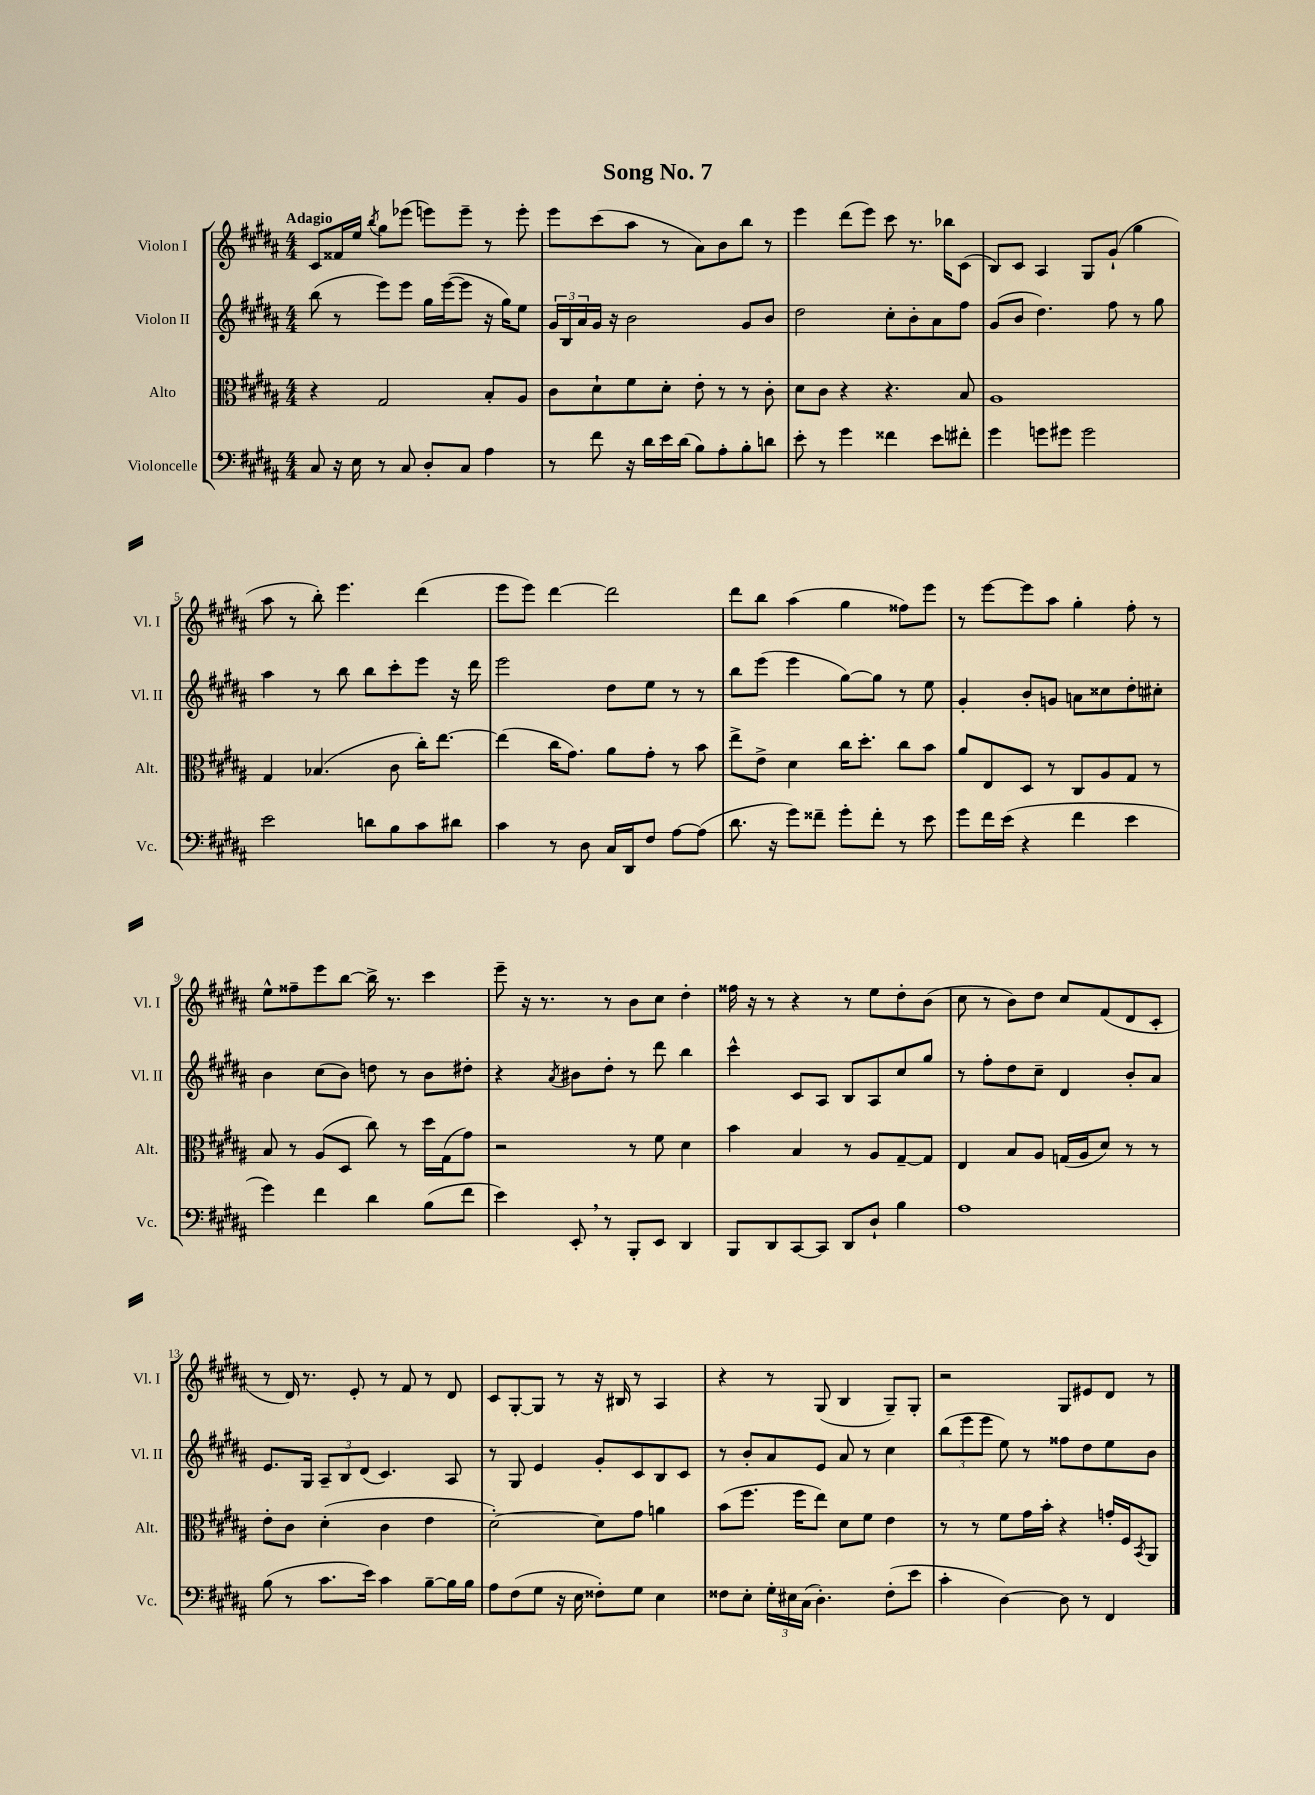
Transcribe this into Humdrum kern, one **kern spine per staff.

**kern	**kern	**kern	**kern
*staff4	*staff3	*staff2	*staff1
*clefF4	*clefC3	*clefG2	*clefG2
*k[f#c#g#d#a#]	*k[f#c#g#d#a#]	*k[f#c#g#d#a#]	*k[f#c#g#d#a#]
*M4/4	*M4/4	*M4/4	*M4/4
8C#	4r	(8bb	8c#
16r	.	8r	16f##
16E	.	.	16ee
.	.	.	8qbb
8r	2G#	8eee)	8gg#
8C#	.	8eee	(8eee-
8D#'	.	16gg#	8eee)
.	.	([16eee	.
8C#	.	8eee]	8eee~
4A#	8B'	16r	8r
.	.	16gg#)	.
.	8A#	8ee	8eee'
=	=	=	=
8r	8c#	24g#	8eee
.	.	24B	.
.	.	24a#	.
8f#	8d#`	16g#	(8ccc#
.	.	16r	.
16r	8f#	2b	8aa#
16d#	.	.	.
16e	8d#'	.	8r
(16d#	.	.	.
8B)	8e'	.	8a#)
8A#'	8r	.	8b
8B'	8r	8g#	8bb
8d	8c#'	8b	8r
=	=	=	=
8e'	8d#	2dd#	4eee
8r	8c#	.	.
4g#	4r	.	(8ddd#
.	.	.	8eee)
4f##	4.r	8cc#'	8ccc#
.	.	8b'	8.r
8e	.	8a#	.
.	.	.	16bb-
8f#'	8B	8ff#	(8c#
=	=	=	=
4g#	1A#	(8g#	8B)
.	.	8b	8c#
8g	.	4.dd#)	4A#
8g#	.	.	.
2g#	.	.	8G#
.	.	8ff#	(8g#`
.	.	8r	4gg#
.	.	8gg#	.
=	=	=	=
2e	4G#	4aa#	8aa#
.	.	.	8r
.	(4.B-	8r	8bb')
.	.	8bb	4.eee
8d	.	8bb	.
8B	8c#	8ccc#'	.
8c#	16cc#')	8eee	(4ddd#
.	[8.ee	.	.
8d#	.	16r	.
.	.	16ddd#	.
=	=	=	=
4c#	(4ee]	2eee	8eee
.	.	.	8eee)
8r	16cc#	.	[4ddd#
.	8.g#)	.	.
8D#	.	.	.
16C#	8a#	8dd#	2ddd#]
16DD#	.	.	.
8F#	8g#'	8ee	.
[8A#	8r	8r	.
(8A#]	8b	8r	.
=	=	=	=
8.d#	8ee^	8bb	8ddd#
.	8e^	(8eee	8bb
16r	.	.	.
8g#)	4d#	4eee	(4aa#
8f##~	.	.	.
8g#'	16cc#	[8gg#)	4gg#
.	8.dd#'	.	.
8f##'	.	8gg#]	.
8r	8cc#	8r	8ff##)
8e	8b	8ee	8eee
=	=	=	=
8g#	8a#	4g#'	8r
16f#	8E	.	[8eee
(16e	.	.	.
4r	8D#	8b'	8eee]
.	8r	8g	8aa#
4f#	8C#	8a	4gg#'
.	8A#	8cc##	.
4e	8G#	8dd#'	8ff#'
.	8r	8cc#'	8r
=	=	=	=
4g#)	8B	4b	8ee^^
.	8r	.	8ff##~
4f#	(8A#	(8cc#	8eee
.	8D#	8b)	[8bb
4d#	8cc#)	8dd	16bb^]
.	.	.	8.r
.	8r	8r	.
(8B	16dd#	8b	4ccc#
.	(16G#	.	.
8f#	8g#)	8dd#'	.
=	=	=	=
4e)	2r	4r	8eee~
.	.	.	16r
.	.	.	8.r
.	.	8qa#	.
8EE'	.	8b#	.
8r	.	8dd#'	8r
8BBB'	8r	8r	8b
8EE	8f#	8ddd#	8cc#
4DD#	4d#	4bb	4dd#'
=	=	=	=
8BBB	4b	4ccc#^^	16ff##
.	.	.	16r
8DD#	.	.	8r
[8CC#	4B	8c#	4r
8CC#]	.	8A#	.
8DD#	8r	8B	8r
8D#`	8A#	8A#	8ee
4B	[8G#~	8cc#	8dd#'
.	8G#]	8gg#	(8b
=	=	=	=
1A#	4E	8r	8cc#
.	.	8ff#'	8r
.	8B	8dd#	8b)
.	8A#	8cc#~	8dd#
.	(16G	4d#	8cc#
.	16A#	.	.
.	8d#)	.	(8f#
.	8r	8b'	8d#
.	8r	8a#	8c#'
=	=	=	=
(8B	8e'	8.e	8r
8r	8c#	.	16d#)
.	.	16G#	8.r
8.c#	(4d#'	12A#~	.
.	.	12B	.
.	.	.	8e'
.	.	(12d#	.
16e)	.	.	.
4c#	4c#	4.c#)	8r
.	.	.	8f#
[8B~	4e	.	8r
16B]	.	8A#	8d#
16B	.	.	.
=	=	=	=
8A#	[2d#')	8r	8c#
(8F#	.	8G#	[8G#'
8G#	.	4e	8G#]
16r	.	.	8r
16E	.	.	.
8F##')	8d#]	8g#'	16r
.	.	.	16B#
8G#	8g#	8c#	8r
4E	4a	8B	4A#
.	.	8c#	.
=	=	=	=
8F##	(8b	8r	4r
8E'	8.ff#	8b'	.
24G#'	.	8a#	8r
24E#	.	.	.
.	16ff#	.	.
(24C#	.	.	.
4.D#')	8ee)	8e	(8G#
.	8d#	8a#	4B
.	8f#	8r	.
(8F##'	4e	4cc#	8G#~)
8e	.	.	8G#'
=	=	=	=
4c#'	8r	(12bb	2r
.	.	12eee	.
.	8r	.	.
.	.	12eee	.
[4D#)	8f#	8ee)	.
.	16g#	8r	.
.	16b'	.	.
8D#]	4r	8ff##	8G#
8r	.	8dd#	8e#
4FF#	16g'	8ee	8d#
.	16F#	.	.
.	8qBB	.	.
.	8AA#	8b	8r
==	==	==	==
*-	*-	*-	*-
